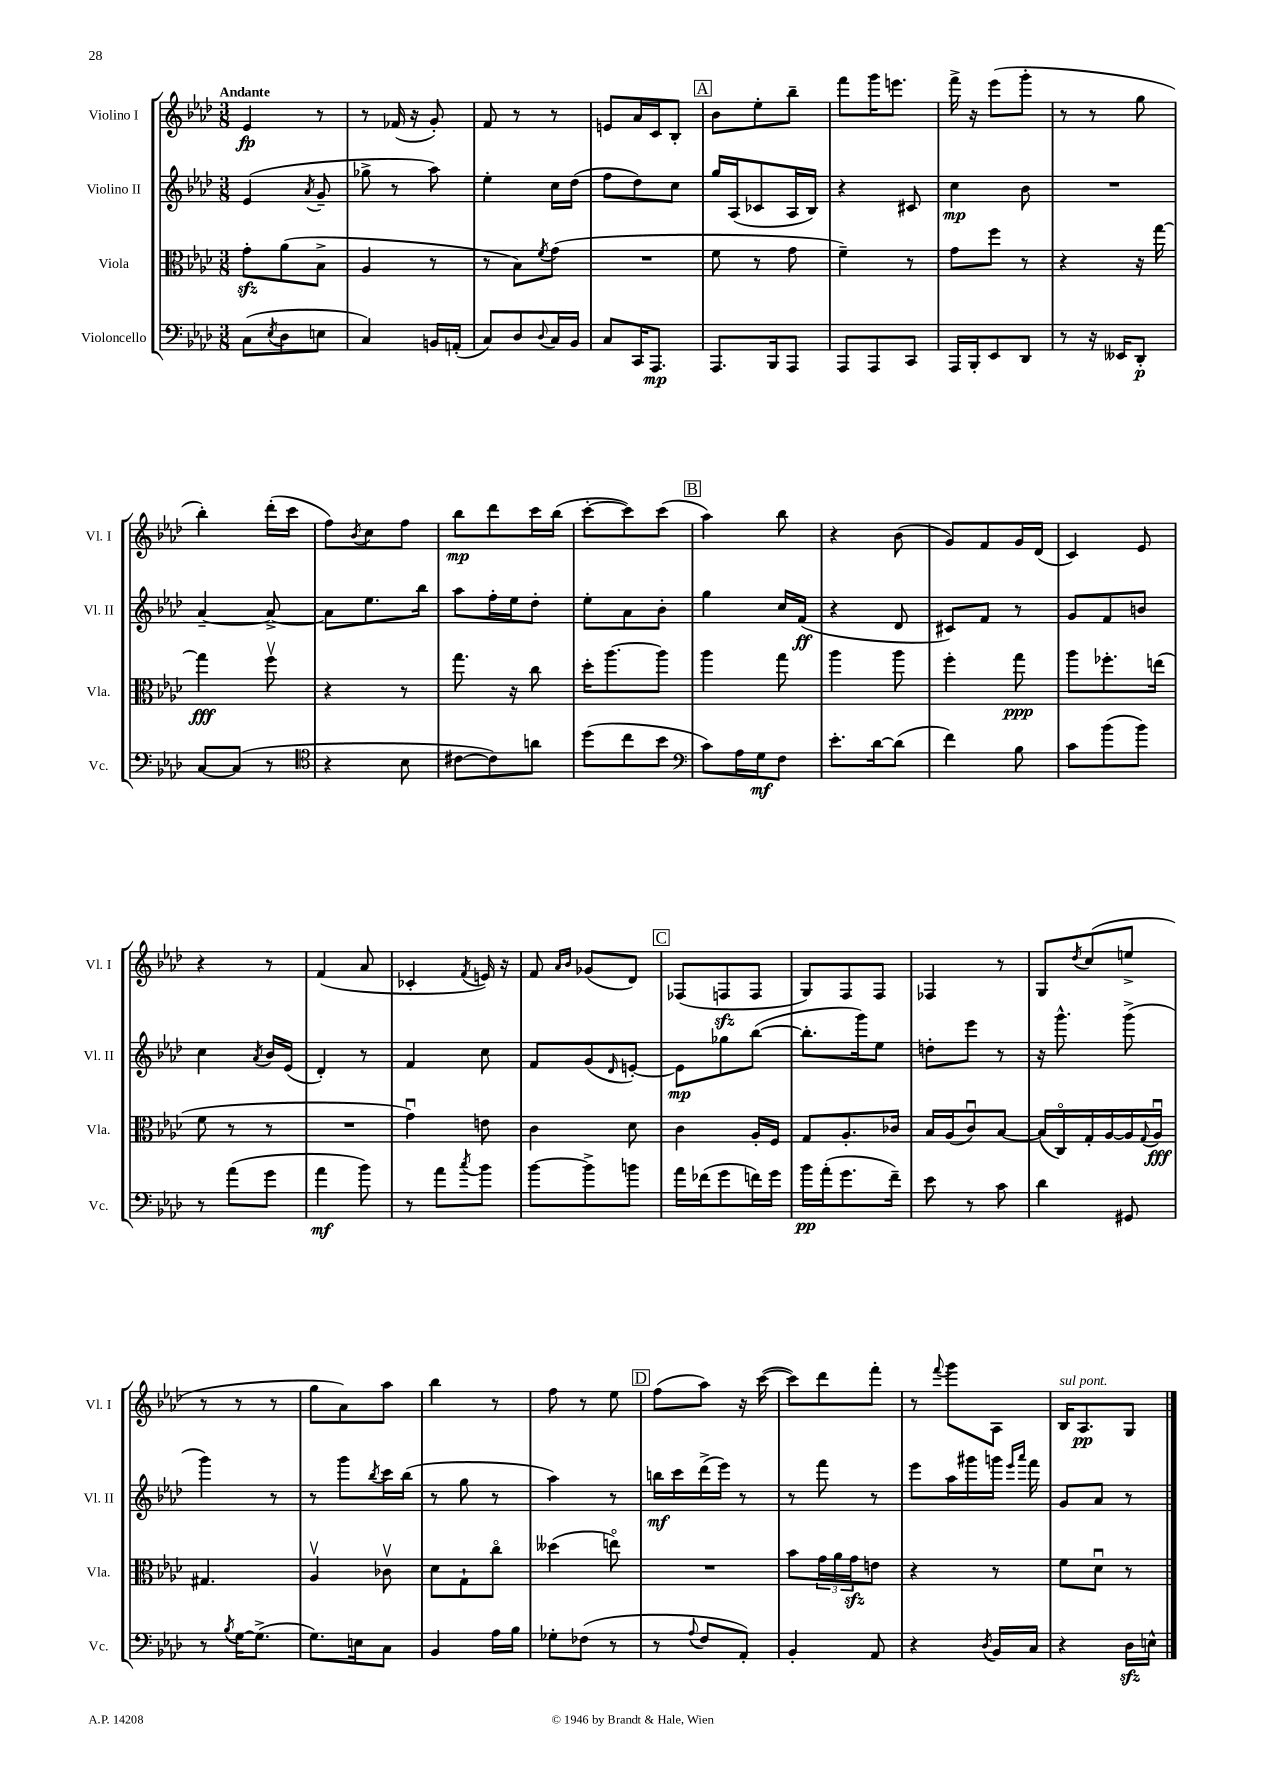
<<
\new StaffGroup <<
\new Staff = "s0" \with { instrumentName = "Violino I" shortInstrumentName = "Vl. I" } {
    \clef treble \key aes \major \numericTimeSignature \time 3/8 \tempo "Andante"
    ees'4\fp r8 |
    r8 fes'16( r16 g'8-.) |
    f'8 r8 r8 |
    e'8 aes'16 c'16 bes8-. |
    \mark \markup { \box "A" } bes'8 ees''8-. bes''8-- |
    f'''8 g'''16 e'''8. |
    f'''16-> r16 ees'''8( g'''8-. |
    r8 r8 g''8 |
    bes''4-.) des'''16-.( c'''16 |
    f''8) \acciaccatura { bes'8 } c''8 f''8 |
    bes''8\mp des'''8 c'''16 bes''16( |
    c'''8~-. c'''8) c'''8( |
    \mark \markup { \box "B" } aes''4) bes''8 |
    r4 bes'8( |
    g'8) f'8 g'16 des'16( |
    c'4) ees'8 |
    r4 r8 |
    f'4( aes'8 |
    ces'4-. \acciaccatura { f'8 } e'16) r16 |
    f'8 \grace { aes'16 bes'16 } ges'8( des'8) |
    \mark \markup { \box "C" } fes8( f8\sfz f8 |
    g8) f8 f8 |
    fes4 r8 |
    g8 \acciaccatura { des''8 } c''8( e''8-> |
    r8 r8 r8 |
    g''8 aes'8) aes''8 |
    bes''4 r8 |
    f''8 r8 ees''8 |
    \mark \markup { \box "D" } f''8( aes''8) r16 c'''16~( |
    c'''8) des'''8 f'''8-. |
    r8 \appoggiatura { f'''8 } g'''8 aes8 |
    bes16^\markup { \italic "sul pont." } aes8.\pp g8 \bar "|." |
}
\new Staff = "s1" \with { instrumentName = "Violino II" shortInstrumentName = "Vl. II" } {
    \clef treble \key aes \major \numericTimeSignature \time 3/8
    ees'4( \acciaccatura { aes'8 } g'8-- |
    ges''8-> r8 aes''8) |
    ees''4-. c''16 des''16( |
    f''8 des''8) c''8 |
    \mark \markup { \box "A" } g''16 aes16( ces'8 aes16 bes16) |
    r4 cis'8 |
    c''4\mp bes'8 |
    R4. |
    aes'4~-- aes'8~-> |
    aes'8 ees''8. bes''16 |
    aes''8 f''16-. ees''16 des''8-. |
    ees''8-. aes'8 bes'8-. |
    \mark \markup { \box "B" } g''4 c''16 f'16\ff( |
    r4 des'8 |
    cis'8) f'8 r8 |
    g'8 f'8 b'8 |
    c''4 \acciaccatura { aes'8 } bes'16 ees'16( |
    des'4-.) r8 |
    f'4 c''8 |
    f'8 g'8( \grace { des'16 } e'8~-.) |
    \mark \markup { \box "C" } e'8\mp ges''8 bes''8~( |
    bes''8.-. g'''16) ees''8 |
    d''8-. ees'''8 r8 |
    r16 g'''8.-^ g'''8->( |
    g'''4) r8 |
    r8 g'''8 \acciaccatura { bes''8 } c'''16 bes''16( |
    r8 g''8 r8 |
    aes''4) r8 |
    \mark \markup { \box "D" } b''16\mf c'''16 des'''16->( ees'''16) r8 |
    r8 f'''8 r8 |
    ees'''8 aes''16 gis'''16 g'''16 \grace { ees'''16 aes'''16 } f'''16 |
    g'8 aes'8 r8 \bar "|." |
}
\new Staff = "s2" \with { instrumentName = "Viola" shortInstrumentName = "Vla." } {
    \clef alto \key aes \major \numericTimeSignature \time 3/8
    g'8-.\sfz aes'8( bes8-> |
    aes4 r8 |
    r8 bes8) \acciaccatura { f'8 } g'8( |
    R4. |
    \mark \markup { \box "A" } f'8 r8 g'8 |
    f'4--) r8 |
    g'8 f''8 r8 |
    r4 r16 g''16~ |
    g''4\fff f''8\upbow |
    r4 r8 |
    g''8. r16 c''8 |
    des''16-. aes''8.~ aes''8 |
    \mark \markup { \box "B" } aes''4 g''8 |
    aes''4 aes''8 |
    f''4-. g''8\ppp |
    aes''8 fes''8.-. e''16( |
    f'8 r8 r8 |
    R4. |
    g'4\downbow) e'8 |
    c'4 des'8 |
    \mark \markup { \box "C" } c'4 aes16-. f16 |
    g8 aes8.-. ces'16 |
    bes16 aes16( c'8\downbow) bes8~ |
    bes16( c16\flageolet) g16-. aes16~ aes16 \appoggiatura { g8 } aes16\downbow\fff |
    gis4. |
    aes4\upbow ces'8\upbow |
    des'8 g8-! c''8\flageolet |
    deses''4( e''8\flageolet) |
    \mark \markup { \box "D" } R4. |
    bes'8 \tuplet 3/2 { g'16 aes'16 g'16\sfz } e'8 |
    r4 r8 |
    f'8 des'8\downbow r8 \bar "|." |
}
\new Staff = "s3" \with { instrumentName = "Violoncello" shortInstrumentName = "Vc." } {
    \clef bass \key aes \major \numericTimeSignature \time 3/8
    c8( \acciaccatura { ees8 } des8 e8 |
    c4) b,16 a,16-.( |
    c8) des8 \appoggiatura { des8 } c16 bes,16 |
    c8 c,16 aes,,8.\mp |
    \mark \markup { \box "A" } aes,,8. bes,,16 aes,,8 |
    aes,,8 aes,,8 c,8 |
    aes,,16 bes,,16-. ees,8 des,8 |
    r8 r16 eeses,16 des,8-.\p |
    c8~ c8( r8 |
    \clef tenor r4 bes8 |
    cis'8~ cis'8) a'8 |
    des''8( c''8 bes'8 |
    \mark \markup { \box "B" } \clef bass c'8) aes16 g16\mf f8 |
    ees'8.-. des'16~ des'8( |
    f'4) bes8 |
    c'8 bes'8( bes'8) |
    r8 aes'8( g'8 |
    aes'4\mf bes'8) |
    r8 aes'8 \acciaccatura { c''8 } bes'8 |
    bes'8~ bes'8-> b'8 |
    \mark \markup { \box "C" } aes'16 fes'16( g'8 f'16) g'16 |
    bes'16\pp aes'16-.( g'8. f'16--) |
    ees'8 r8 c'8 |
    des'4 gis,8 |
    r8 \acciaccatura { bes8 } g16~ g8.->( |
    g8.) e16 c8 |
    bes,4 aes16 bes16 |
    ges8-. fes8( r8 |
    \mark \markup { \box "D" } r8 \appoggiatura { aes8 } f8 aes,8-.) |
    bes,4-. aes,8 |
    r4 \acciaccatura { des8 } bes,16 c16 |
    r4 des16\sfz e16-^ \bar "|." |
}
>>
>>
\layout { \context { \Score \remove "Bar_number_engraver" } }
